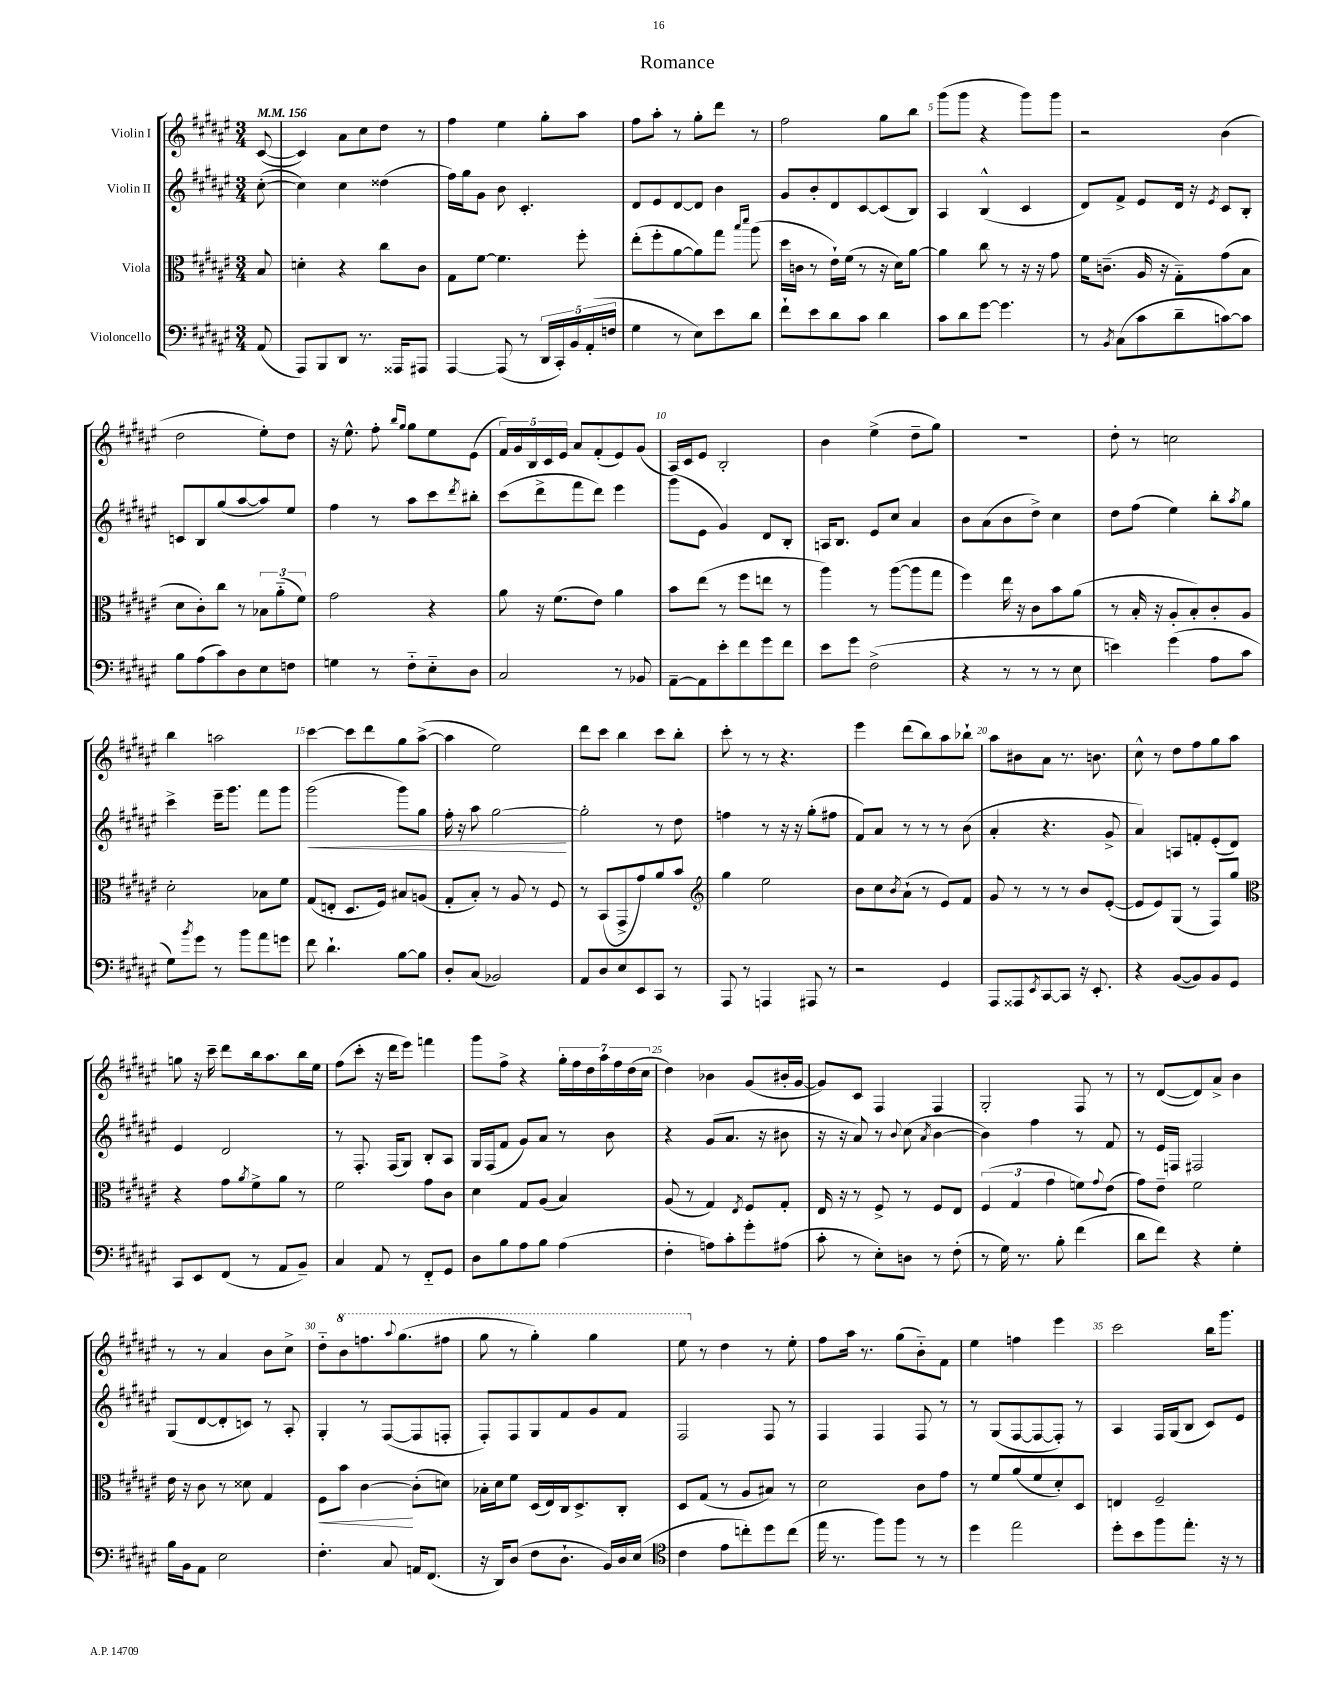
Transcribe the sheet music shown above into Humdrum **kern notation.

**kern	**kern	**kern	**kern
*staff4	*staff3	*staff2	*staff1
*clefF4	*clefC3	*clefG2	*clefG2
*k[f#c#g#d#a#e#]	*k[f#c#g#d#a#e#]	*k[f#c#g#d#a#e#]	*k[f#c#g#d#a#e#]
*M3/4	*M3/4	*M3/4	*M3/4
*MM156	*MM156	*MM156	*MM156
(8AA#	8B	([8cc#'	([8c#
=	=	=	=
8AAA#)	4d'	4cc#])	4c#])
8BBB	.	.	.
8DD#	4r	4cc#	8a#
8.r	.	.	8cc#
.	8cc#	(4dd##	8dd#
16AAA##	.	.	.
8AAA#	8c#	.	8r
=	=	=	=
[4AAA#	8G#	16ff#)	4ff#
.	.	16gg#	.
.	[8f#	8g#	.
(8AAA#]	4.f#]	8b	4ee#
8r	.	4.c#'	.
20DD#	.	.	8gg#'
20CC#')	.	.	.
20BB	.	.	.
.	8ff#'	.	8aa#
(20AA#'	.	.	.
20F	.	.	.
=	=	=	=
4G#	(8ee#'	8d#	8ff#
.	8ff#'	8e#	8aa#'
8r	[8a#	[8d#	8r
8E#)	8a#])	8d#]	8gg#'
8e#	8gg#	4b	8ddd#
.	16qqbb	.	.
.	16qqddd#	.	.
8d#	(8aa#	.	8r
=	=	=	=
8f#`	16dd#	8g#	2ff#
.	16c	.	.
8e#	8r	8b'	.
8d#	16e#`)	8d#	.
.	(16f#	.	.
8c#	8r	[8c#	.
4d#	16r	(8c#]	8gg#
.	16d#)	.	.
.	[8a#	8B)	8bb
=	=	=	=
8c#	4a#]	4A#	(8ggg#
8d#	.	.	8ggg#
[8g#	8cc#	(4B^^	4r
4.g#]	8r	.	.
.	16r	4c#	8ggg#)
.	16r	.	.
.	8g#	.	8ggg#
=	=	=	=
8r	16f#	8d#)	2r
.	(8.c~	.	.
8qBB	.	.	.
(8C#	.	8f#^	.
8c#	16A#	8e#	.
.	16r	.	.
8d#~	8G#'~)	16d#	.
.	.	16r	.
.	.	8qe#	.
[8c)	(8g#	8c#	(4b
8c]	8B	8B'	.
=	=	=	=
8B	8d#	8c	2dd#
(8A#	8c#')	8B	.
8c#)	8cc#	(8gg#	.
8D#	8r	[8aa#	.
8E#	12B-	8aa#])	8ee#')
.	(12a#'~	.	.
8F	.	8ee#	8dd#
.	12f#)	.	.
=	=	=	=
4G	2g#	4ff#	16r
.	.	.	8.ee#^^
8r	.	8r	8ff#'
.	.	.	16qqbb
.	.	.	16qqgg#
8F#'~	.	8aa#	8gg#
8E#'~	4r	8ccc#	8ee#
.	.	8qddd#	.
8D#	.	8bb#'	(8e#
=	=	=	=
2C#	8a#	(8ccc#	20f#)
.	.	.	20g#
.	.	.	20B
.	16r	8ddd#^	.
.	.	.	20c#
.	(8.f#	.	.
.	.	.	20e#
.	.	8fff#	8a#
.	8e#)	8ddd#)	(8f#'
8r	4a#	4eee#	8e#)
8BB-	.	.	(8g#
=	=	=	=
[8AA#~	8b	(8ggg#	16A#)
.	.	.	16c#
8AA#]	(8ee#	8e#	8e#
8e#'	8r	4g#)	2B'
8f#	8ff#	.	.
8g#	8ee	8d#	.
8f#	8r	8B'	.
=	=	=	=
8e#	4aa#)	16A	4b
.	.	8.B	.
8g#	.	.	.
(2F#^	8r	8e#	(4ee#^
.	([8aa#	8cc#	.
.	8aa#]	4a#	8dd#~
.	8gg#	.	8gg#)
=	=	=	=
4r	4ff#)	8b	2.r
.	.	(8a#	.
8r	16ee#	8b	.
.	16r	.	.
8r	8c#	8dd#^)	.
8r	8b	4cc#	.
8E#	(8a#	.	.
=	=	=	=
4e)	8r	8dd#	8dd#'
.	16B'	(8ff#	8r
.	16r	.	.
(4g#	8A#'	4ee#)	2cc
.	8B')	.	.
8A#	8c#'	8bb'	.
.	.	8qaa#	.
8c#	8A#	8gg#	.
=	=	=	=
8G#)	2d#'	4ccc#^	4bb
8qb	.	.	.
8g#	.	.	.
8r	.	16eee#~	2aa
.	.	8.ggg#	.
8b	.	.	.
8a#	8B-	8fff#	.
8g	8f#	8ggg#	.
=	=	=	=
8f#	(8G#	(2ggg#	[4ccc#
4.d#`	8E'	.	.
.	8.D#	.	8ccc#]
.	.	.	8ddd#
.	16F#)	.	.
[8B	8B#	8ggg#)	8gg#
8B]	(8A	8gg#	([8aa#^
=	=	=	=
8D#'	8G#'	16ff#'	4aa#]
.	.	16r	.
(8C#	8B')	8aa#	.
2BB-)	8r	[2gg#	2ee#)
.	8A#	.	.
.	8r	.	.
.	8F#	.	.
=	=	=	=
8AA#	8r	2gg#']	8ddd#
8D#	(8BB	.	8ccc#
8E#	8GG#^	.	4bb
8EE#	8g#)	.	.
8CC#	8a#	8r	8ccc#
8r	8b	8dd#	8bb'
=	=	=	=
*	*clefG2	*	*
8AAA#	4gg#	4ff	8ccc#'
8r	.	.	8r
4AAA	2ee#	8r	8r
.	.	16r	4.r
.	.	16r	.
8AAA#	.	(8gg#'	.
8r	.	8ff#	.
=	=	=	=
2r	8b	8f#)	4eee#
.	8cc#	8a#	.
.	8qb	.	.
.	(8a#`	8r	(8ddd#
.	8r	8r	8bb)
4GG#	8e#)	8r	8aa#
.	8f#	(8b	8bb-`
=	=	=	=
8AAA#	8g#	4a#'	8aa#
8AAA##	8r	.	8b#
8qEE#	.	.	.
[8CC#	8r	4.r	8a#
8CC#]	8r	.	8.r
16r	8b	.	.
8.EE#'	.	.	8.b
.	([8e#'	8g#^	.
=	=	=	=
4r	8e#]	4a#)	8cc#^^
.	8e#)	.	8r
([8BB	(8G#	8A	8dd#
8BB])	8r	8f'	8ff#
8BB	8F#)	(8e#'	8gg#
8GG#	8gg#	8d#)	8aa#
=	=	=	=
*	*clefC3	*	*
8CC#	4r	4e#	8gg
8EE#	.	.	16r
.	.	.	16ccc#~
(8FF#	8g#	2d#	8ddd#
.	8qa#	.	.
8r	8f#^	.	16bb
.	.	.	8.aa#
8AA#	8a#	.	.
8BB~)	8r	.	16bb
.	.	.	16ee#
=	=	=	=
4C#	2f#	8r	(8ff#
.	.	8.F#'	8ccc#'
8AA#	.	.	16r
.	.	(16F#	16ddd#
8r	.	8G#)	8eee#)
8FF#'~	8g#	8B'	4fff
8GG#	8c#	8A#	.
=	=	=	=
8D#	4d#	16G#	8ggg#
.	.	(16F#	.
8B	.	8f#	8ff#^
8A#	8G#	8g#)	4r
8B	(8A#	8a#	.
(4A#	4B)	8r	28gg#'
.	.	.	28ff#
.	.	.	28dd#
.	.	.	28aa#
.	.	8b	.
.	.	.	28ff#
.	.	.	(28dd#
.	.	.	28cc#
=	=	=	=
4F#'	(8A#	4r	4dd#)
.	8r	.	.
8A)	4G#)	(8g#	4b-
8c#'	.	8.a#	.
.	8qE#	.	.
8g#'	8F#	.	(8g#
.	.	16r	.
(8A#	8G#'	8b#	16b#'
.	.	.	[16g#
=	=	=	=
8c#'	16E#	16r	8g#])
.	16r	16r	.
8r	8r	8a#)	8c#
8E#')	8F#^	8r	4F#
.	.	8qqb	.
8D	8r	(8cc#	.
.	.	8qa#	.
8r	8F#	[4b	4F#
(8F#'	8E#	.	.
=	=	=	=
8r	(6F#	4b])	2G#'
16G#)	.	.	.
.	6G#	.	.
8.r	.	.	.
.	.	4ff#	.
.	6g#	.	.
8B'	.	.	.
(4f#	8f)	8r	8F#
.	8qqg#	.	.
.	(8e#	8f#	8r
=	=	=	=
8d#	8g#)	8r	8r
8f#)	8e#~	16e#	([8d#
.	.	16F	.
4r	2f#	2F#	8d#])
.	.	.	8a#^
4G#'	.	.	4b
=	=	=	=
16B	16e#	(8G#	8r
16BB	16r	.	.
8AA#	8c#	[8d#	8r
2E#	8r	8d#']	4a#
.	8d##	8c)	.
.	4G#	8r	8b
.	.	8A#'	8cc#^
=	=	=	=
4.F#'	8F#	4G#'	8dd#'~
.	8b	.	8bb
.	[4c#	8r	8.fff
8C#	.	([8F#	.
.	.	.	8qqaaa#
.	.	.	(8.ggg#
16AA	(8c#']	8F#]	.
(8.FF#	.	.	.
.	8d)	8F'	8fff#
=	=	=	=
16r	16B-'	8F#')	8ggg#
16DD#)	16d#	.	.
(8D#	8f#	8F#	8r
8F#	(16D#	8G#	4ggg#')
.	16E#)	.	.
8.D#`	16C#	8f#	.
.	8.D#^	.	.
.	.	8g#	4ggg#
16BB)	.	.	.
16D#	8C#'	8f#	.
(16E#	.	.	.
=	=	=	=
*clefC4	*	*	*
4c#	8D#	2F#	8eee#
.	(8G#	.	8r
8e#	8r	.	4dd#
8cc')	8A#	.	.
8dd#	8B#)	8F#	8r
(8cc	8r	8r	8ee#'
=	=	=	=
16ee#	2d#	4F#	8ff#
8.r	.	.	.
.	.	.	16aa#
.	.	.	8.r
8ff#)	.	4F#	.
8ff#	.	.	(8gg#
8r	8c#	8F#	8b'~)
8r	8g#	8r	8f#
=	=	=	=
4dd#	8r	8r	4ee#
.	8f#	(8G#	.
2ee#	(8a#	[8F#	4ff
.	8f#	8F#_	.
.	8d#')	8F#'])	4eee#
.	8D#	8r	.
=	=	=	=
8dd#'	4E	4A#	2ccc#
8b	.	.	.
8ff#	2F#~	16F#	.
.	.	(16G#	.
8.ee#'	.	8B	.
.	.	8c#)	16bb
16r	.	.	8.ggg#
8r	.	8e#	.
==	==	==	==
*-	*-	*-	*-
